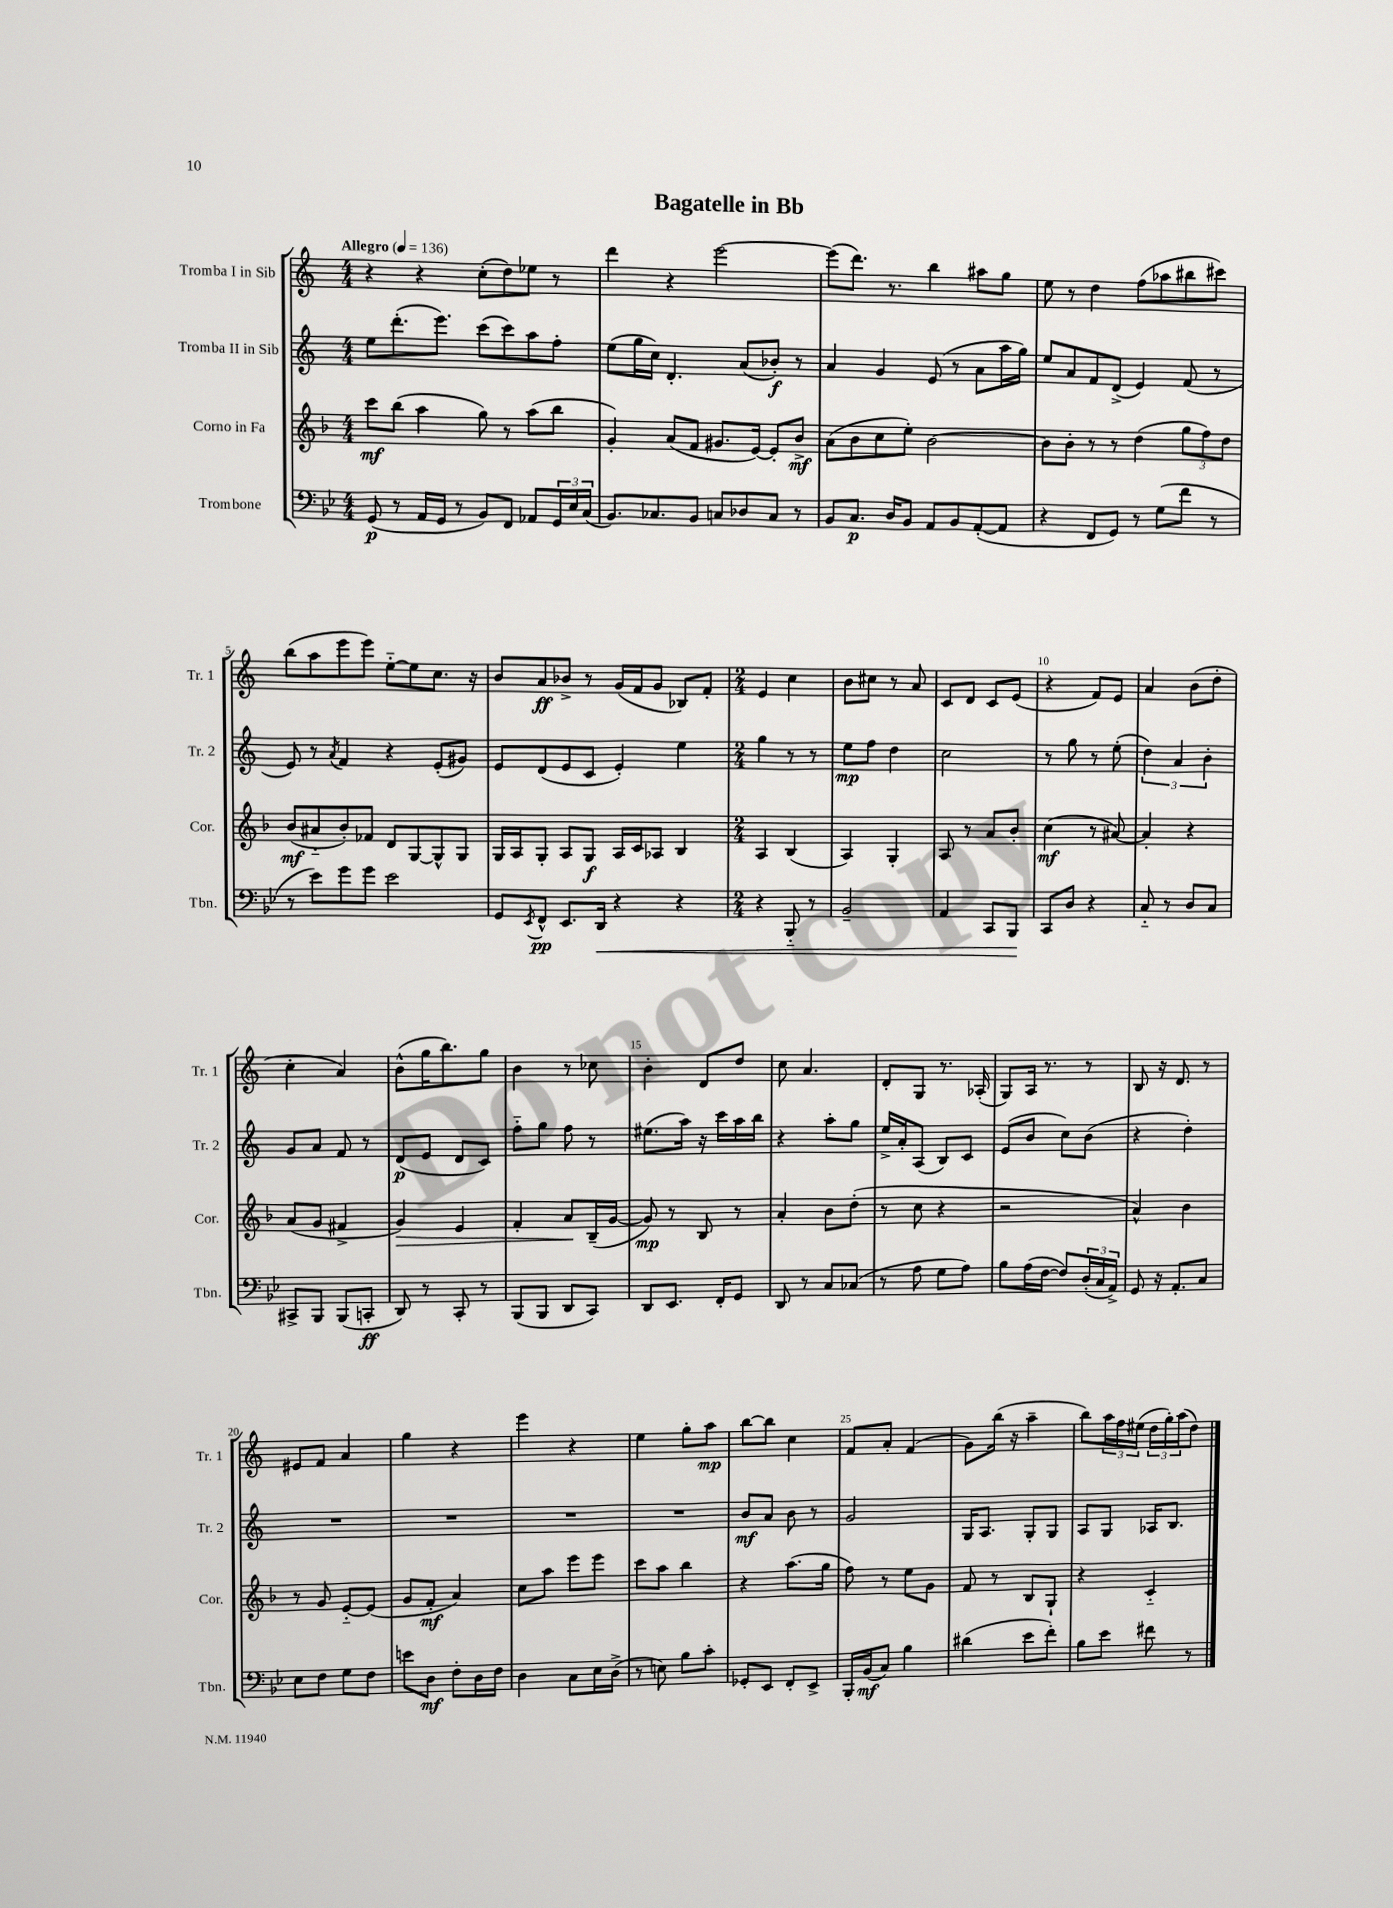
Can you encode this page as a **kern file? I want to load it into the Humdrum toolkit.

**kern	**kern	**kern	**kern
*staff4	*staff3	*staff2	*staff1
*clefF4	*clefG2	*clefG2	*clefG2
*k[b-e-]	*k[b-]	*k[]	*k[]
*M4/4	*M4/4	*M4/4	*M4/4
*MM136	*MM136	*MM136	*MM136
(8GG	8ccc	8ee	4r
8r	(8bb-	(8.ddd'	.
16AA	4aa	.	4r
16GG	.	8.eee)	.
8r	.	.	.
8BB-)	8gg)	(8ccc	(8cc'
8FF	8r	8ccc)	8dd)
8AA-	(8aa	8aa	8ee-
24GG	8bb-	8ff'	8r
24E-	.	.	.
(24C	.	.	.
=	=	=	=
8.BB-)	4g')	(8ee	4ddd
.	.	16gg	.
8.C-	.	16cc)	.
.	(8a	4.d'	4r
8BB-	8f	.	.
8C	8.g#	.	[2eee
8D-	.	(8a	.
.	[16e)	.	.
8C	8e']	8b-')	.
8r	8b-^	8r	.
=	=	=	=
8BB-	(8a	4a	(8eee]
8.C	8b-	.	8.ddd)
.	8cc	4g	.
16D	.	.	8.r
8BB-	8ee')	.	.
8AA	[2b-	(8e	4bb
8BB-	.	8r	.
([8AA'	.	8a	8aa#
8AA]	.	16aa	8gg
.	.	16gg)	.
=	=	=	=
4r	8b-]	8ee	8ee
.	8b-'	8a	8r
8FF	8r	8f	4dd
8GG)	8r	(8d^	.
8r	(4dd	4e)	(8ff
(8G	.	.	8aa-
8f	12gg	(8f	8bb#
.	12ff)	.	.
8r	.	8r	8ccc#)
.	12dd	.	.
=	=	=	=
8r	(8b-	8e)	(8bb
8e-)	8a#'~	8r	8aa
.	.	8qa	.
8g	8b-')	4f	8eee
8g	8f-	.	8eee)
2e-	8d	4r	[8ee'~
.	[8G	.	8ee]
.	8G^^]	(8e'	8.cc
.	8G	8g#)	.
.	.	.	16r
=	=	=	=
8GG	16G	8e	8b
.	16A	.	.
8qEE-	.	.	.
8FF^^	8G'	(8d	8a
8.EE-	8A	8e	8b-^
.	8G	8c	8r
16DD	.	.	.
4r	16A	4e')	(16g
.	16c	.	16f
.	8A-	.	8g
4r	4B-	4ee	8B-)
.	.	.	8f'
=	=	=	=
*M2/4	*M2/4	*M2/4	*M2/4
4r	4A	4gg	4e
8BBB-'~	(4B-	8r	4cc
8r	.	8r	.
=	=	=	=
2BB-~	4A)	8ee	8b
.	.	8ff	8cc#
.	4G'	4dd	8r
.	.	.	8a
=	=	=	=
4AA	8A	2cc	8c
.	8r	.	8d
8CC	8a	.	8c
8BBB-	8b-'	.	(8e
=	=	=	=
8CC	(4cc	8r	4r
8D	.	8gg	.
4r	8r	8r	8f)
.	[8a#)	(8ee'	8e
=	=	=	=
8C'~	4a#']	6dd)	4a
8r	.	.	.
.	.	6a	.
8D	4r	.	(8b
.	.	6b'	.
8C	.	.	8dd'
=	=	=	=
8CC#^	(8a	8g	4cc'
8BBB-	8g	8a	.
(8BBB-	4f#^	8f	4a)
8CC'	.	8r	.
=	=	=	=
8DD)	4g)	(8d	(8b^^
8r	.	8e	16gg
.	.	.	8.bb)
8CC'	4e	8d	.
8r	.	8c)	8gg
=	=	=	=
(8BBB-	4f'	8ff'~	4b
8BBB-	.	8gg	.
8DD	8a	8ff	8r
8CC)	(16B-~	8r	8cc-
.	[16g	.	.
=	=	=	=
8DD	8g])	(8.ee#	4b'
8.EE-	8r	.	.
.	.	16aa)	.
.	8B-	16r	8d
16FF'	.	16ccc	.
8GG	8r	16aa	8dd
.	.	16bb	.
=	=	=	=
8DD	4a'	4r	8cc
8r	.	.	4.a
8C	8b-	8aa'	.
(8C-	(8dd'	8gg	.
=	=	=	=
8r	8r	16ee^	8d'
.	.	16a'	.
8A	8cc	(8A	8G
8G	4r	8B)	8.r
8A)	.	8c	.
.	.	.	(16A-'
=	=	=	=
8B-	2r	(8e	8G)
(16A	.	8b	16A
[16F	.	.	8.r
8F])	.	8cc)	.
(24D'	.	(8b	8r
24C	.	.	.
24AA^)	.	.	.
=	=	=	=
8GG	4a^^)	4r	8B
16r	.	.	16r
8.AA'	.	.	8.d
.	4b-	4dd')	.
8C	.	.	8r
=	=	=	=
8E-	8r	2r	8e#
8F	8g	.	8f
8G	[8e'~	.	4a
8F	(8e]	.	.
=	=	=	=
8e	8g	2r	4gg
8D	8f'	.	.
8F'	4a)	.	4r
16D	.	.	.
16F	.	.	.
=	=	=	=
4D	8cc	2r	4eee
.	8aa	.	.
8C	8eee	.	4r
16E-	8eee	.	.
(16D^	.	.	.
=	=	=	=
8r	8ccc	2r	4ee
8E)	8aa	.	.
8B-	4bb-	.	8gg'
8c'	.	.	8aa
=	=	=	=
8GG-'	4r	8b	[8bb
8EE-	.	8a	8bb]
8FF'	(8.aa	8b	4cc
8EE-^	.	8r	.
.	16gg	.	.
=	=	=	=
16BBB-'	8ff)	2g	8f
(16BB-	.	.	.
8C)	8r	.	8a'
4B-	8ee	.	(4f
.	8g	.	.
=	=	=	=
(4d#	8f	16G	8g)
.	.	8.A	.
.	8r	.	(16bb
.	.	.	16r
8e-	8B-	8G'	4aa~
8f')	8G`	8G	.
=	=	=	=
8B-	4r	8A	8bb)
8e-	.	8G	24aa
.	.	.	24ff
.	.	.	(24ee#
8f#	4c'~	16A-	24dd
.	.	.	24gg')
.	.	8.B	.
.	.	.	(24aa
8r	.	.	8dd)
==	==	==	==
*-	*-	*-	*-
